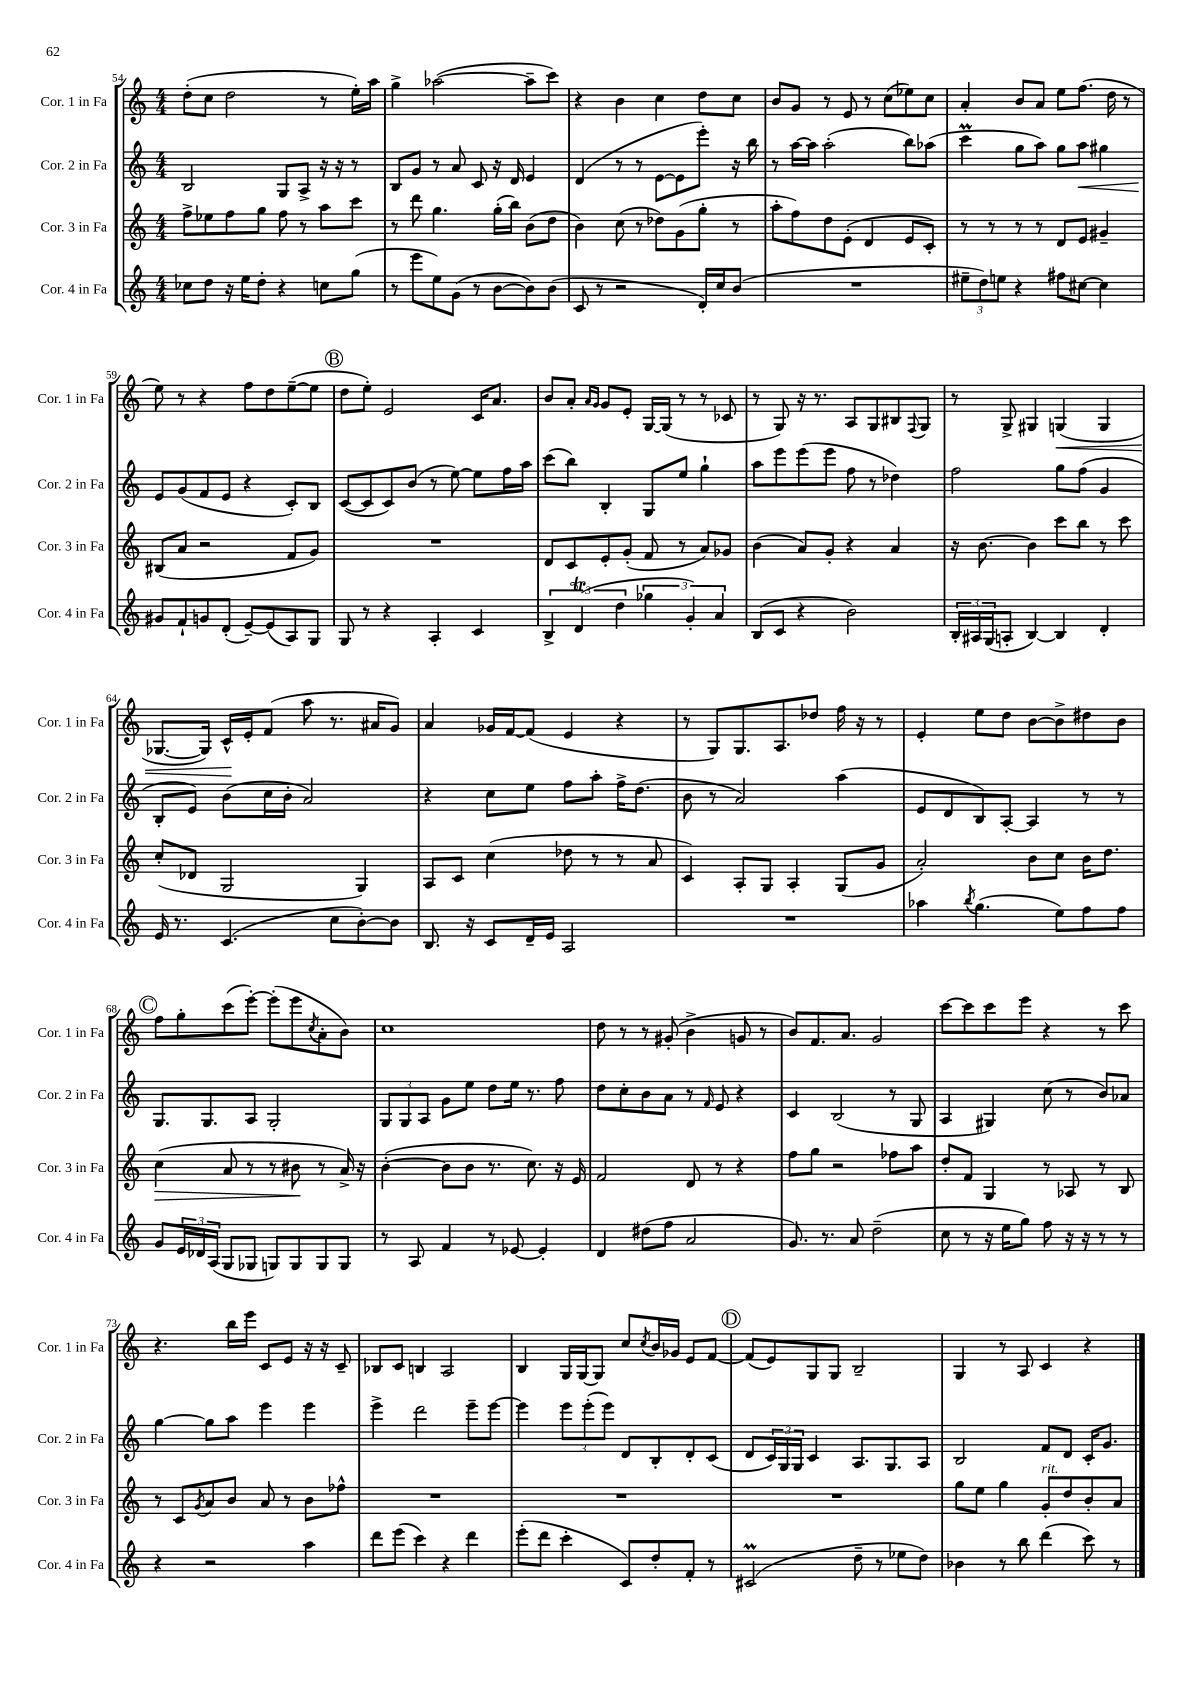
<<
\new StaffGroup <<
\new Staff = "s0" \with { instrumentName = "Cor. 1 in Fa" shortInstrumentName = "Cor. 1 in Fa" } {
    \clef treble \key c \major \numericTimeSignature \time 4/4
    d''8-.( c''8 d''2 r8 e''16-.) a''16 |
    g''4-> aes''2~( aes''8-- c'''8) |
    r4 b'4 c''4 d''8 c''8 |
    b'8 g'8 r8 e'8 r8 c''8( ees''8) c''8 |
    a'4-. b'8 a'8 e''8 f''8.( d''16 r8 |
    e''8) r8 r4 f''8 d''8 e''8~--( e''8 |
    \mark \markup { \circle "B" } d''8 e''8-.) e'2 c'16 a'8. |
    b'8 a'8-. \grace { a'16 g'16 } g'8 e'8-. g16~ g16( r8 r8 ces'8 |
    r8 g8) r16 r8. a8 g8 bis8 \appoggiatura { f8 } g8 |
    r8 g8-> gis4 g4\<( g4 |
    ges8.~ ges16) c'16-^\! e'16-. f'8( a''8 r8. ais'16 g'8) |
    a'4 ges'16 f'16~ f'8( e'4 r4 |
    r8 g8) g8. a8. des''8 f''16 r16 r8 |
    e'4-. e''8 d''8 b'8~ b'8-> dis''8 b'8 |
    \mark \markup { \circle "C" } f''8 g''8-. c'''8( e'''8~-.) e'''8-.( e'''8 \acciaccatura { c''8 } a'8-. b'8) |
    c''1 |
    d''8 r8 r8 gis'8-.( b'4-> g'8 r8 |
    b'8) f'8. a'8. g'2 |
    c'''8~ c'''8 c'''8 e'''8 r4 r8 c'''8 |
    r4. b''16 e'''16 c'8 e'8 r16 r16 c'8-- |
    bes8 c'8 b4 a2 |
    b4 g16 g16~ g8 c''8 \acciaccatura { c''8 } b'16 ges'16 e'8 f'8~ |
    \mark \markup { \circle "D" } f'8( e'8) g8 g8 b2-- |
    g4 r8 a8 c'4 r4 \bar "|." |
}
\new Staff = "s1" \with { instrumentName = "Cor. 2 in Fa" shortInstrumentName = "Cor. 2 in Fa" } {
    \clef treble \key c \major \numericTimeSignature \time 4/4
    b2 g8 a8-> r16 r16 r8 |
    b8 g'8 r8 a'8 c'8 r16 d'16 e'4 |
    d'4( r8 r8 e'8~ e'8 e'''8-.) r16 b''16 |
    r8 a''16~ a''16 a''2-.( b''8) aes''8( |
    c'''4\prall g''8 a''8) g''8 a''8\< gis''4 |
    e'8\! g'8( f'8 e'8 r4 c'8-.) b8 |
    \mark \markup { \circle "B" } c'8~( c'8 c'8) b'8( r8 e''8~) e''8 f''16 a''16 |
    c'''8( b''8) b4-. g8 e''8 g''4-! |
    a''8 e'''8 e'''8( e'''8 f''8 r8 des''4) |
    f''2 g''8 f''8( g'4 |
    b8-. e'8) b'8( c''16 b'16-. a'2) |
    r4 c''8 e''8 f''8 a''8-. f''16-> d''8.( |
    b'8 r8 a'2) a''4( |
    e'8 d'8 b8) a8~-. a4 r8 r8 |
    \mark \markup { \circle "C" } g8. g8. a8 g2-. |
    \tuplet 3/2 { g8 g8 a8 } g'8 e''8 d''8 e''16 r8. f''8 |
    d''8 c''8-. b'8 a'8 r8 \grace { f'16 } e'8 r4 |
    c'4 b2( r8 g8 |
    a4 gis4) c''8( r8 b'8) aes'8 |
    g''4~ g''8 a''8 e'''4 e'''4 |
    e'''4-> d'''2 e'''8-- e'''8~ |
    e'''4 \tuplet 3/2 { e'''8 e'''8-.( e'''8) } d'8 b8-. d'8-. c'8( |
    \mark \markup { \circle "D" } d'8 \tuplet 3/2 { c'16) g16 g16 } c'4 a8. g8. a8 |
    b2 f'8 d'8 c'16-. g'8. \bar "|." |
}
\new Staff = "s2" \with { instrumentName = "Cor. 3 in Fa" shortInstrumentName = "Cor. 3 in Fa" } {
    \clef treble \key c \major \numericTimeSignature \time 4/4
    f''8-> ees''8 f''8 g''8 f''8 r8 a''8 c'''8 |
    r8 d'''8 g''4. g''16-.( b''16) b'8( d''8 |
    b'4) c''8( r8 des''8) g'8( g''8-. r8 |
    a''8-. f''8) d''8 e'8-.( d'4 e'8 c'8-.) |
    r8 r8 r8 r8 d'8 e'8 gis'4-- |
    bis8( a'8 r2 f'8 g'8) |
    \mark \markup { \circle "B" } R1 |
    d'8 c'8 e'8-. g'8-.( f'8 r8 a'8) ges'8 |
    b'4( a'8) g'8-. r4 a'4 |
    r16 b'8.~ b'4 c'''8 b''8 r8 c'''8 |
    c''8-.( des'8 g2 g4) |
    a8 c'8 c''4( des''8 r8 r8 a'8 |
    c'4) a8-. g8 a4-. g8( g'8 |
    a'2-.) b'8 c''8 b'16 d''8. |
    \mark \markup { \circle "C" } c''4\>( a'8 r8 r8 bis'8\! r8 a'16->) r16 |
    b'4~-.( b'8 b'8 r8. c''8.) r16 e'16 |
    f'2 d'8 r8 r4 |
    f''8 g''8 r2 fes''8 a''8 |
    d''8-. f'8 g4 r8 aes8 r8 b8 |
    r8 c'8 \acciaccatura { g'8 } a'8 b'8 a'8 r8 b'8 fes''8-^ |
    R1 |
    R1 |
    \mark \markup { \circle "D" } R1 |
    g''8 e''8 g''4 g'8-.^\markup { \italic "rit." } d''8 b'8-. a'8 \bar "|." |
}
\new Staff = "s3" \with { instrumentName = "Cor. 4 in Fa" shortInstrumentName = "Cor. 4 in Fa" } {
    \clef treble \key c \major \numericTimeSignature \time 4/4
    ces''8 d''8 r16 e''16 d''8-. r4 c''8 g''8( |
    r8 e'''8 e''8) g'8( r8 b'8~ b'8) b'8( |
    c'8 r8 r2 d'16-.) c''16 b'8( |
    R1 |
    \tuplet 3/2 { eis''8-- d''8) e''8 } r4 fis''8 cis''8~ cis''4 |
    gis'8 f'8-! g'8 d'8-.( e'8~--) e'8( a8) g8 |
    \mark \markup { \circle "B" } g8 r8 r4 a4-. c'4 |
    \tuplet 3/2 { b4-> d'4\trill( d''4 } \tuplet 3/2 { ges''4 g'4-.) a'4 } |
    b8( c'8 r4 b'2) |
    \tuplet 3/2 { b16-. ais16 g16( } a8-. b4~) b4 d'4-. |
    e'16 r8. c'4.( c''8 b'8~-.) b'8 |
    b8. r16 c'8 d'16-- e'16 a2 |
    R1 |
    aes''4 \acciaccatura { b''8 } g''4.( e''8) f''8 f''8 |
    \mark \markup { \circle "C" } g'8 \tuplet 3/2 { e'16 des'16 a16( } g8 ges8 g8) g8 g8 g8 |
    r8 a8 f'4 r8 ees'8~ ees'4-. |
    d'4 dis''8( f''8 a'2 |
    g'8.) r8. a'8 d''2--( |
    c''8 r8 r16 e''16 g''8) f''8 r16 r16 r8 r8 |
    r4 r2 a''4 |
    d'''8 e'''8( c'''4) r4 d'''4 |
    e'''8-.( d'''8 c'''4-. c'8) d''8-. f'8-. r8 |
    \mark \markup { \circle "D" } cis'2\prall( d''8-- r8 ees''8 d''8) |
    bes'4 r8 b''8 d'''4( c'''8) r8 \bar "|." |
}
>>
>>
\layout { \context { \Score currentBarNumber = #54 } }
